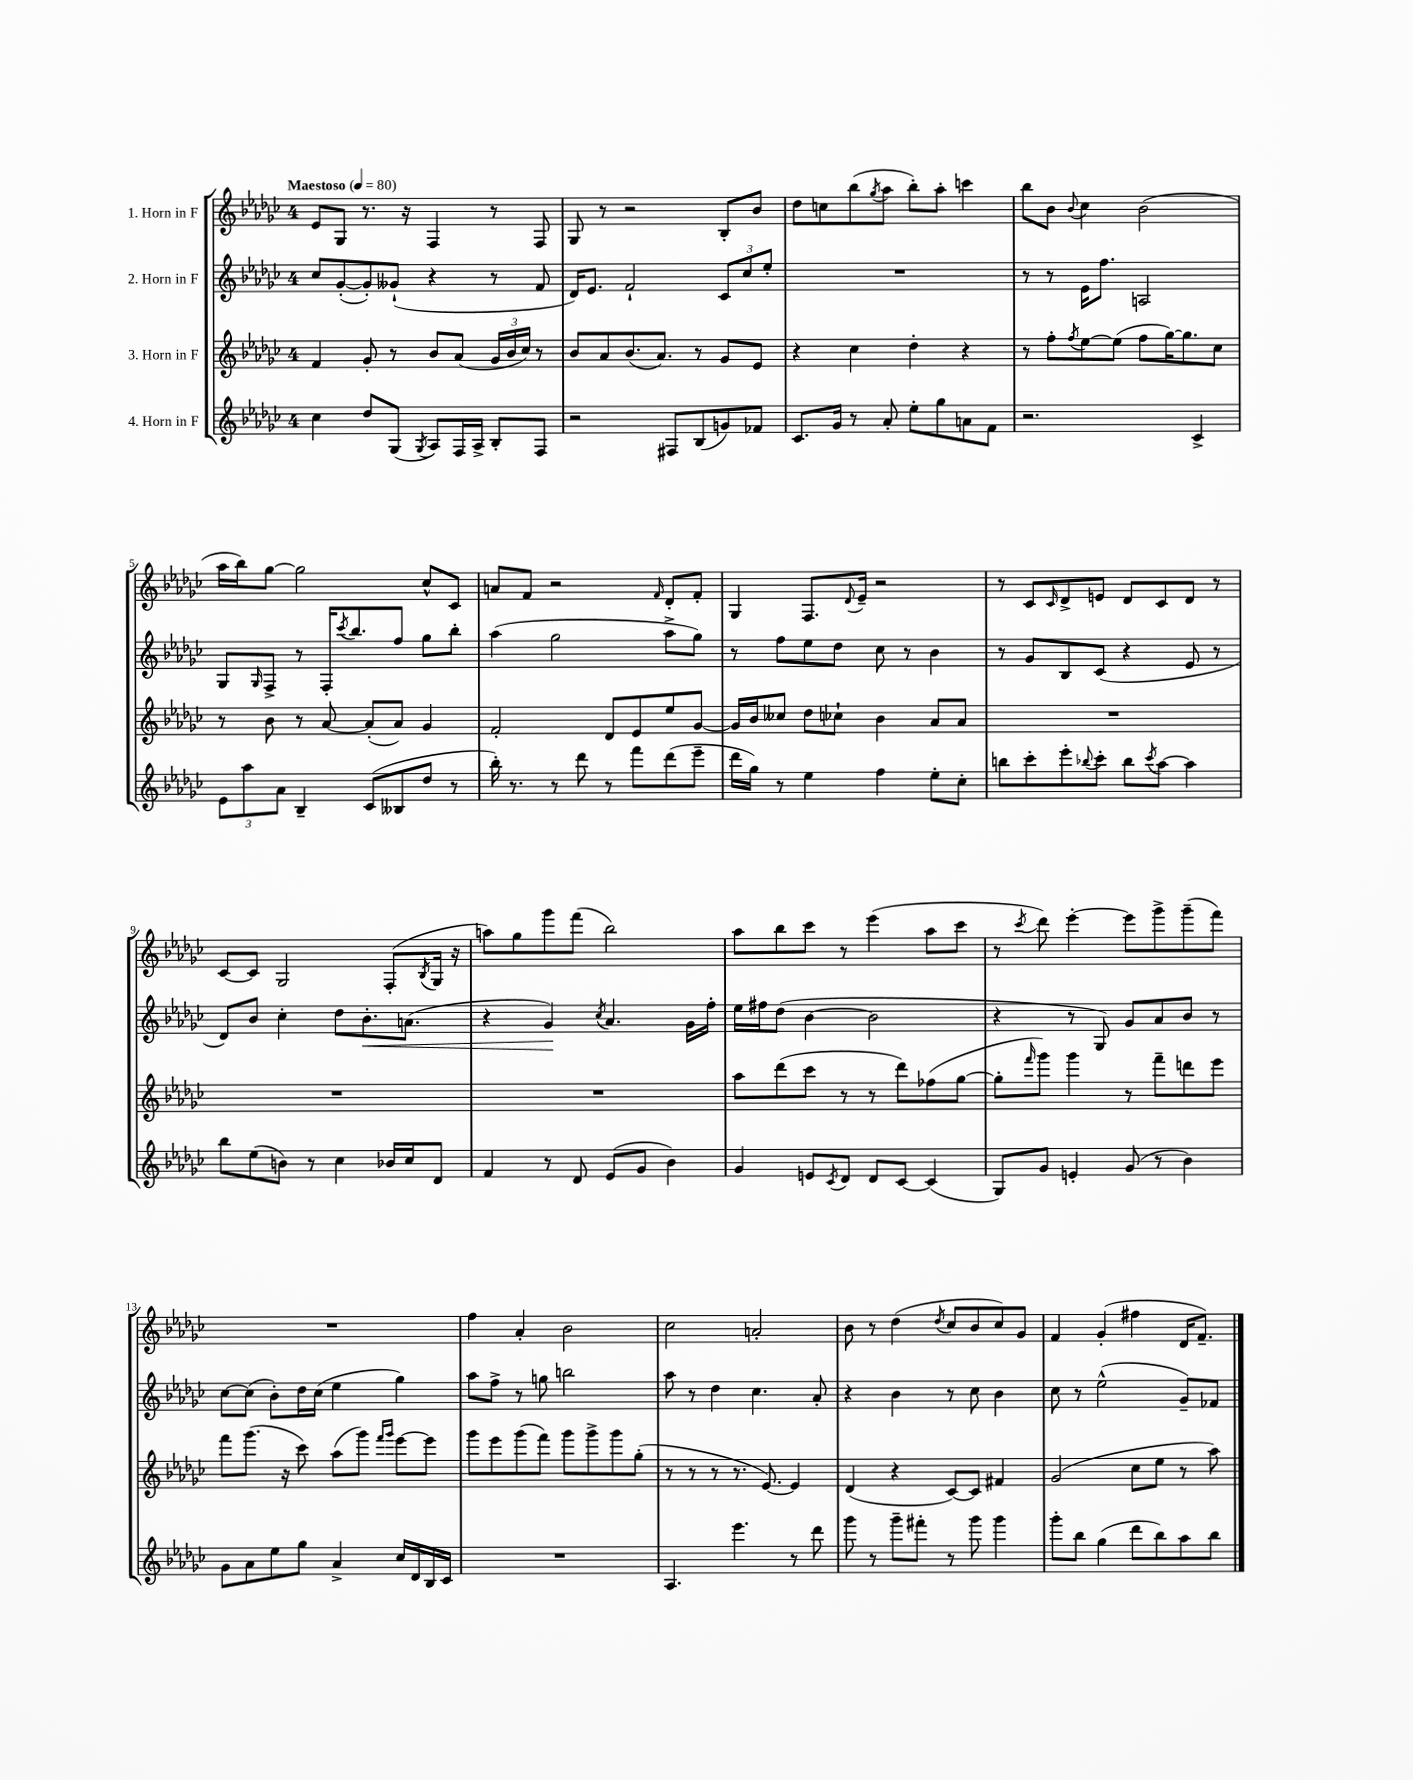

**kern	**kern	**kern	**dynam	**kern
*part4	*part3	*part2	*part2	*part1
*staff4	*staff3	*staff2	*staff2	*staff1
*I"4. Horn in F	*I"3. Horn in F	*I"2. Horn in F	*	*I"1. Horn in F
*clefG2	*clefG2	*clefG2	*	*clefG2
*k[b-e-a-d-g-c-]	*k[b-e-a-d-g-c-]	*k[b-e-a-d-g-c-]	*	*k[b-e-a-d-g-c-]
*M4/4	*M4/4	*M4/4	*	*M4/4
*MM80	*MM80	*MM80	*	*MM80
=1	=1	=1	=1	=1
!	!	!	!	!LO:TX:a:B:t=Maestoso
4cc-\	4f/	8cc-/L	.	8e-/L
.	.	([8g-'/	.	8G-/J
8dd-/L	8g-'/	8g-'/])	.	8.r
(8G-/J	8r	(8g--X`/J	.	.
.	.	.	.	16r
8qG-/	.	.	.	.
8A-/L)	8b-/L	4r	.	4F/
16F/L	(8a-/J	.	.	.
16A-^/JJ	.	.	.	.
8B-'/L	24g-/LL	8r	.	8r
.	24b-/	.	.	.
.	24cc-/JJ)	.	.	.
8F/J	8r	8f/	.	8F/
=2	=2	=2	=2	=2
2r	8b-/L	16d-/KL)	.	8G-/
.	.	8.e-/J	.	.
.	8a-/	.	.	8r
.	(8.b-/	2f`/	.	2r
.	8.a-/J)	.	.	.
8F#X/L	.	.	.	.
(8B-/	8r	.	.	.
8gn/)	8g-/L	12c-/L	.	8B-'/L
.	.	12cc-/	.	.
8f-X/J	8e-/J	.	.	8b-/J
.	.	12ee-'/J	.	.
=3	=3	=3	=3	=3
8.c-/L	4r	1r	.	8dd-\L
.	.	.	.	8ccn\
16g-/Jk	.	.	.	.
8r	4cc-\	.	.	(8bb-\
.	.	.	.	8qgg-/
8a-'/	.	.	.	8aa-\J
8ee-'\L	4dd-'\	.	.	8bb-'\L)
8gg-\	.	.	.	8aa-'\J
8an\	4r	.	.	4cccn\
8f\J	.	.	.	.
=4	=4	=4	=4	=4
2.r	8r	8r	.	8bb-\L
.	8ff'\L	8r	.	8b-\J
.	8qff/	.	.	8qqb-/
.	[8ee-\	16e-\KL	.	4cc-\
.	.	8.ff\J	.	.
.	(8ee-\J]	.	.	.
.	8ff\L	2An/	.	(2b-\
.	[16gg-\K)	.	.	.
.	8.gg-\]	.	.	.
4c-^/	.	.	.	.
.	8cc-\J	.	.	.
!!LO:LB:g=z
=5	=5	=5	=5	=5
12e-\L	8r	8G-/L	.	16aa-\LL
.	.	.	.	16bb-\J)
12aa-\	.	.	.	.
.	.	16qqG-/	.	.
.	8b-\	8F^/J	.	[8gg-\J
12a-\J	.	.	.	.
4B-~/	8r	8r	.	2gg-\]
.	[8a-/	16F'/KL	.	.
.	.	8qccc-/	.	.
.	.	8.bb-/	.	.
(8c-/L	(8a-'/L]	.	.	.
8B--X/	8a-/J)	8ff/J	.	.
8dd-/J	4g-/	8gg-\L	.	8cc-^^/L
8r	.	8bb-'\J	.	8c-/J
=6	=6	=6	=6	=6
16bb-'\)	2f'/	(4aa-\	.	8an/L
8.r	.	.	.	.
.	.	.	.	8f/J
8r	.	2gg-\	.	2r
8ddd-\	.	.	.	.
8r	8d-/L	.	.	.
8fff\L	8e-/	.	.	.
.	.	.	.	16qqf/
(8ddd-\	8ee-/	8aa-^\L	.	8d-'/L
8eee-~\J	[8g-/J	8gg-\J)	.	8f'/J
=7	=7	=7	=7	=7
16ddd-\LL	16g-/LL]	8r	.	4G-/
16gg-\JJ)	16b-/J	.	.	.
8r	8cc--X/J	8ff\L	.	.
4ee-\	8dd-\L	8ee-\	.	8.F/L
.	8cc-X`\J	8dd-\J	.	.
.	.	.	.	8qqd-/
.	.	.	.	16e-~/Jk
4ff\	4b-\	8cc-\	.	2r
.	.	8r	.	.
8ee-'\L	8a-/L	4b-\	.	.
8cc-'\J	8a-/J	.	.	.
=8	=8	=8	=8	=8
8bbn\L	1r	8r	.	8r
8ccc-'\	.	8g-/L	.	8c-/L
.	.	.	.	16qqc-/
8eee-'\	.	8B-/	.	8d-^/
8qqbb-X/	.	.	.	.
8ccc-'\J	.	(8c-/J	.	8en/J
8bb-\L	.	4r	.	8d-/L
8qccc-/	.	.	.	.
[8aa-\J	.	.	.	8c-/
4aa-\]	.	8e-/	.	8d-/J
.	.	8r	.	8r
!!LO:LB:g=z
=9	=9	=9	=9	=9
8bb-\L	1r	8d-/L)	.	[8c-/L
(8ee-\	.	8b-/J	.	8c-/J]
8bn\J)	.	4cc-'\	.	2G-/
8r	.	.	.	.
4cc-\	.	8dd-\L	.	.
!	!	!	!LO:HP:b	!
.	.	8.b-'\	<	.
16b-X/LL	.	.	.	(8F'/L
16cc-/J	.	(8.an\J	.	.
.	.	.	.	8qB-/
8d-/J	.	.	.	16G-/Jk
.	.	.	.	16r
=10	=10	=10	=10	=10
4f/	1r	4r	.	8aan\L)
.	.	.	.	8gg-\
8r	.	4g-/)	.	8ggg-\
8d-/	.	.	.	(8fff\J
.	.	8qcc-/	.	.
(8e-/L	.	4.a-/	[	2bb-\)
8g-/J	.	.	.	.
4b-\)	.	.	.	.
.	.	16g-\LL	.	.
.	.	16ff'\JJ	.	.
=11	=11	=11	=11	=11
4g-/	8aa-\L	16ee-\LL	.	8aa-\L
.	.	16ff#X\J	.	.
.	(8ddd-\	(8dd-\J	.	8bb-\
8en/L	8ccc-\J	[4b-\	.	8ccc-\J
8qc-/	.	.	.	.
8d-/J	8r	.	.	8r
8d-/L	8r	2b-\]	.	(4eee-\
[8c-/J	8ddd-\L)	.	.	.
(4c-/]	(8ff-X\	.	.	8aa-\L
.	[8gg-\J	.	.	8ccc-\J
=12	=12	=12	=12	=12
8G-/L)	8gg-'\L]	4r	.	8r
.	16qqfff/	.	.	8qccc-/
8g-/J	8ggg-\J)	.	.	8ddd-\)
4en'/	4ggg-\	8r	.	[4eee-'\
.	.	8G-/)	.	.
(8g-/	8r	8g-/L	.	8eee-\L]
8r	8fff~\L	8a-/	.	8ggg-^\
4b-\)	8dddn\	8b-/J	.	(8ggg-~\
.	8eee-\J	8r	.	8fff\J)
!!LO:LB:g=z
=13	=13	=13	=13	=13
8g-\L	8fff\L	[8cc-\L	.	1r
8a-\	(8.ggg-\J	(8cc-\J]	.	.
8ee-\	.	8b-'\L)	.	.
.	16r	.	.	.
8gg-\J	8ccc-\)	16dd-\L	.	.
.	.	(16cc-\JJ	.	.
4a-^/	(8aa-\L	4ee-\	.	.
.	8ggg-\J)	.	.	.
.	16qqfff/LL	.	.	.
.	16qqggg-/JJ	.	.	.
16cc-/LL	[8eee-\L	4gg-\)	.	.
16d-/	.	.	.	.
16B-/	8eee-\J]	.	.	.
16c-/JJ	.	.	.	.
=14	=14	=14	=14	=14
1r	8ggg-\L	8aa-\L	.	4ff\
.	8eee-\	8ff^\J	.	.
.	(8ggg-\	8r	.	4a-'/
.	8fff\J)	8ggn\	.	.
.	8ggg-\L	2bbn\	.	2b-\
.	8ggg-^\	.	.	.
.	8ggg-\	.	.	.
.	(8gg-'\J	.	.	.
=15	=15	=15	=15	=15
4.A-/	8r	8aa-\	.	2cc-\
.	8r	8r	.	.
.	8r	4dd-\	.	.
4.eee-\	8.r	.	.	.
.	.	4.cc-\	.	2an'/
.	[8.e-/)	.	.	.
8r	4e-/]	.	.	.
8ddd-\	.	8a-'/	.	.
=16	=16	=16	=16	=16
8ggg-\	(4d-/	4r	.	8b-\
8r	.	.	.	8r
8ggg-~\L	4r	4b-\	.	(4dd-\
8fff#X'\J	.	.	.	.
.	.	.	.	8qdd-/
8r	[8c-/L)	8r	.	8cc-/L
8ggg-\	8c-/J]	8cc-\	.	8b-/
4ggg-\	4f#X/	4b-\	.	8cc-/)
.	.	.	.	8g-/J
=17	=17	=17	=17	=17
8ggg-'\L	(2g-/	8cc-\	.	4f/
8bb-\J	.	8r	.	.
(4gg-\	.	(2ee-^^\	.	(4g-'/
8ddd-\L	8cc-\L	.	.	4ff#X\
8bb-\)	8ee-\J	.	.	.
8aa-\	8r	8g-~/L)	.	16d-/KL
.	.	.	.	8.f~/J)
8bb-\J	8aa-\)	8f-X/J	.	.
==	==	==	==	==
*-	*-	*-	*-	*-
